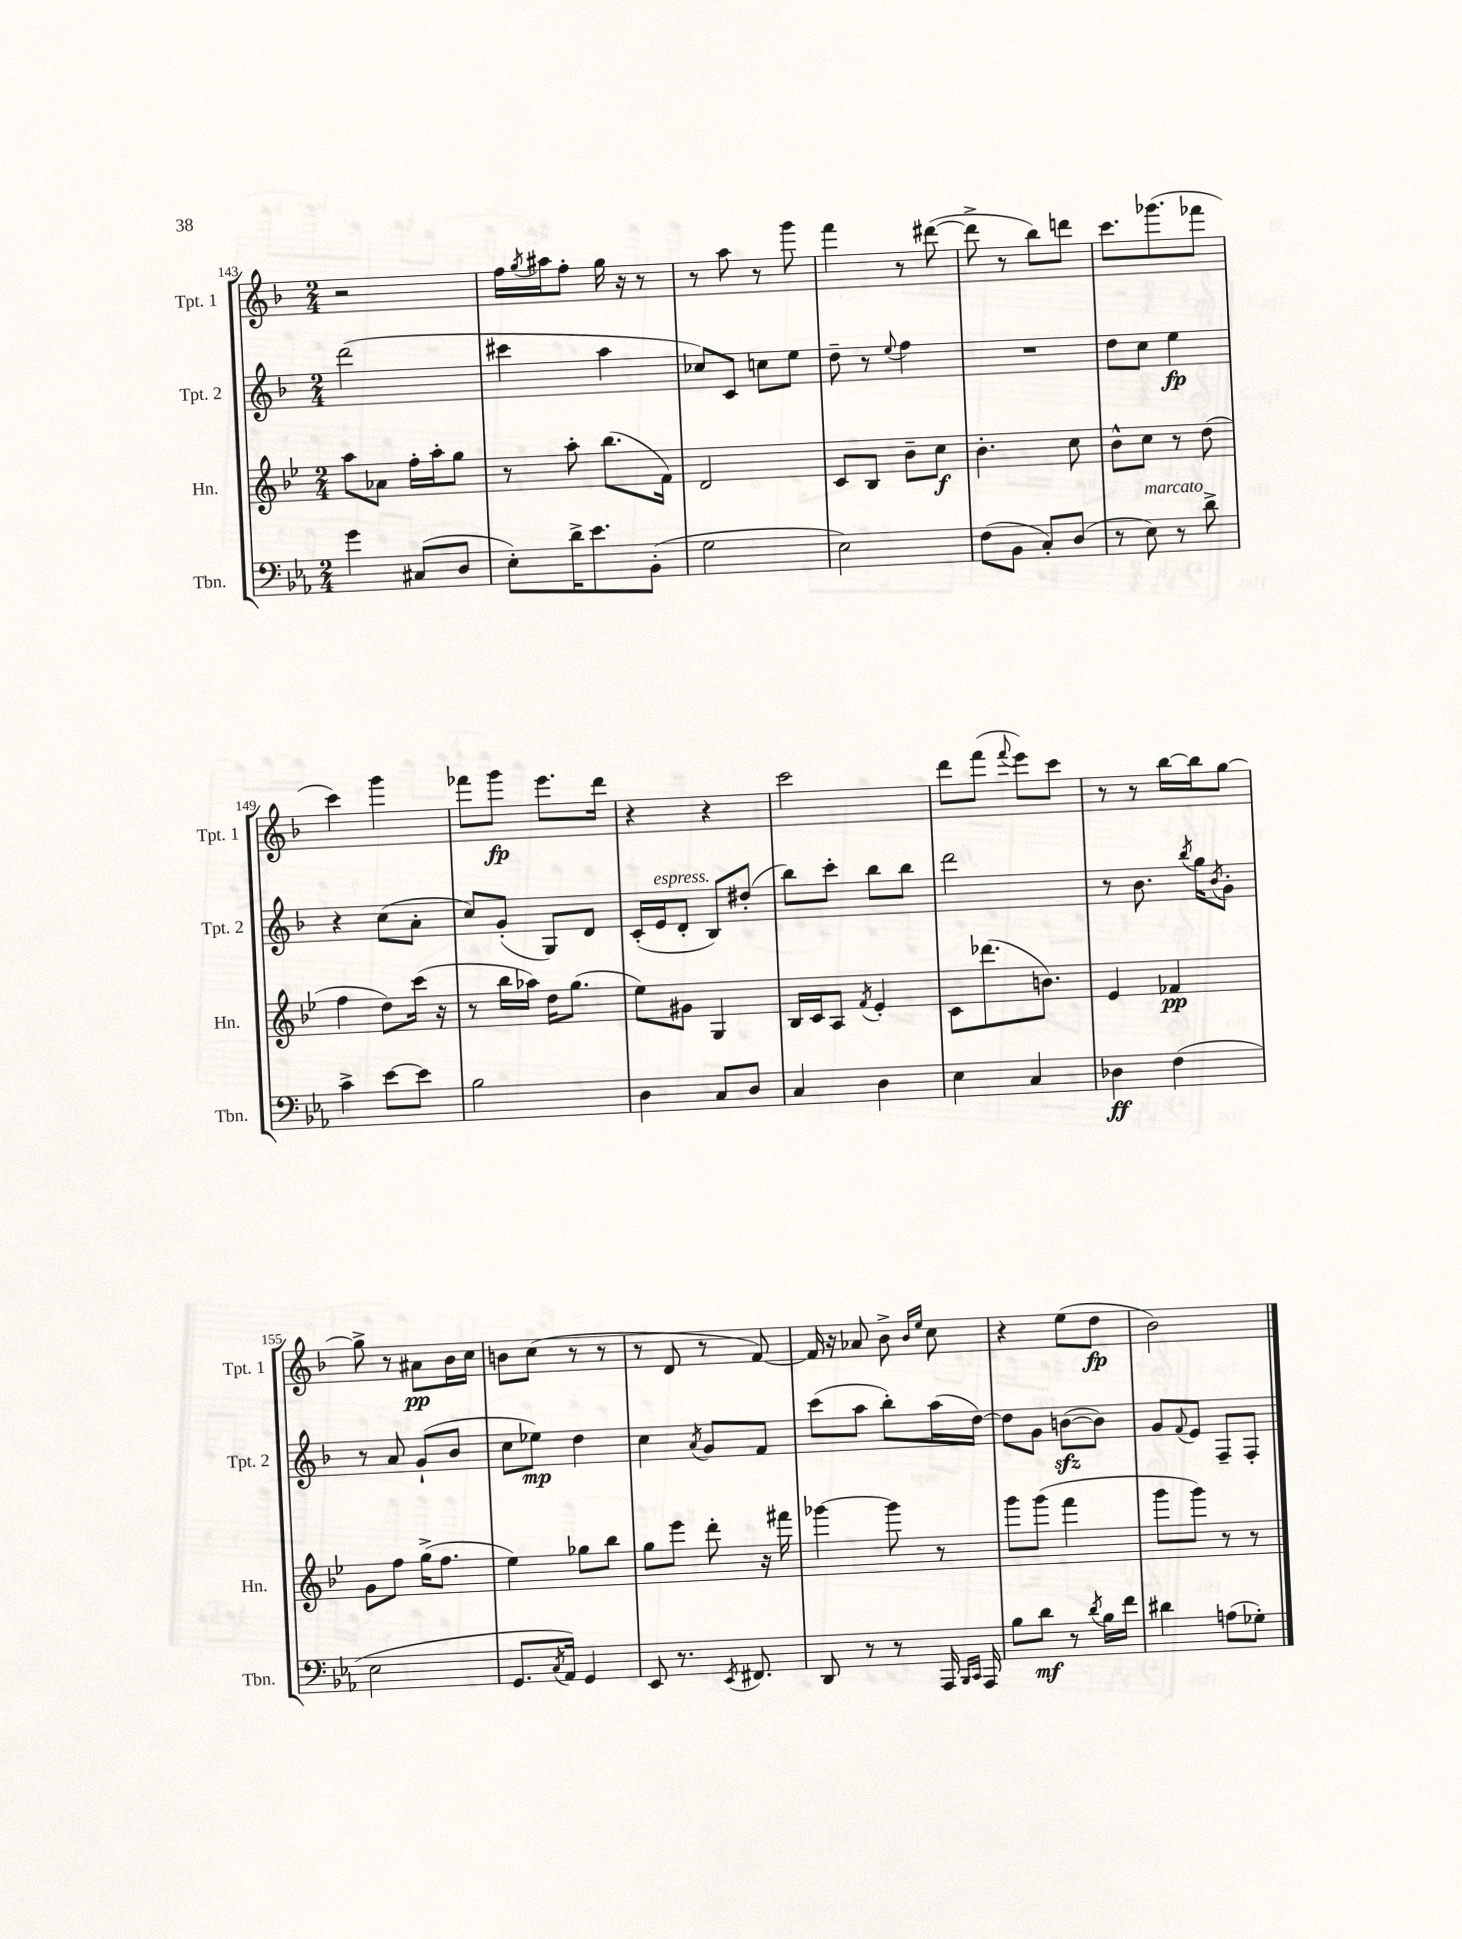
<<
\new StaffGroup <<
\new Staff = "s0" \with { instrumentName = "Tpt. 1" shortInstrumentName = "Tpt. 1" } {
    \clef treble \key f \major \numericTimeSignature \time 2/4
    r2 |
    f''16 \acciaccatura { g''8 } ais''16 f''8-. g''16 r16 r8 |
    r8 a''8 r8 g'''8 |
    f'''4 r8 dis'''8~( |
    dis'''8-> r8 bes''8) d'''8 |
    c'''8. ges'''8.( fes'''8 |
    c'''4) g'''4 |
    fes'''8 g'''8\fp e'''8. d'''16 |
    r4 r4 |
    c'''2 |
    d'''8 f'''8( \appoggiatura { f'''8 } e'''8) c'''8 |
    r8 r8 bes''16~ bes''16 g''8~ |
    g''8-> r8 ais'8\pp bes'16 c''16 |
    b'8 c''8( r8 r8 |
    r8 d'8 r8 f'8~) |
    f'16 r16 aes'8 bes'8-> \grace { bes'16 e''16 } c''8 |
    r4 e''8( d''8\fp |
    bes'2) \bar "|." |
}
\new Staff = "s1" \with { instrumentName = "Tpt. 2" shortInstrumentName = "Tpt. 2" } {
    \clef treble \key f \major \numericTimeSignature \time 2/4
    d'''2( |
    cis'''4 a''4 |
    ces''8) c'8 c''8 e''8 |
    d''8-- r8 \appoggiatura { e''8 } f''4 |
    R2 |
    d''8 c''8 e''4\fp |
    r4 c''8( a'8-. |
    c''8) g'8-.( g8) d'8 |
    c'16-.( e'16^\markup { \italic "espress." } d'8-. bes8) dis''8-.( |
    bes''8) c'''8-. bes''8 bes''8 |
    d'''2 |
    r8 bes'8. \acciaccatura { bes''8 } g''16 \acciaccatura { bes'8 } g'8-. |
    r8 a'8 g'8-!( bes'8 |
    c''8 ees''8\mp) d''4 |
    c''4 \acciaccatura { a'8 } g'8 f'8 |
    c'''8( a''8 bes''8-.) a''16( d''16~) |
    d''8 g'8 b'8~\sfz( b'8) |
    g'8 \appoggiatura { f'8 } e'8 f8-- f8-. \bar "|." |
}
\new Staff = "s2" \with { instrumentName = "Hn." shortInstrumentName = "Hn." } {
    \clef treble \key bes \major \numericTimeSignature \time 2/4
    a''8 aes'8 f''16-. a''16-. g''8 |
    r8 a''8-. bes''8.( f'16) |
    d'2 |
    c'8 bes8 bes'8-- c''8\f |
    bes'4.-. c''8 |
    bes'8-^ c''8 r8 d''8( |
    f''4 d''8) c'''16( r16 |
    r8 bes''16 aes''16) d''16 g''8.( |
    ees''8) gis'8 g4 |
    bes16 c'16 a8 \acciaccatura { f'8 } ees'4-. |
    c'8 des'''8.( b'8.) |
    ees'4 fes'4\pp |
    g'8 f''8 g''16->( f''8. |
    ees''4) ges''8 bes''8 |
    g''8 ees'''8 d'''8-. r16 fis'''16 |
    ges'''4~ ges'''8 r8 |
    g'''8 g'''8( f'''4 |
    g'''8 g'''8) r8 r8 \bar "|." |
}
\new Staff = "s3" \with { instrumentName = "Tbn." shortInstrumentName = "Tbn." } {
    \clef bass \key ees \major \numericTimeSignature \time 2/4
    g'4 cis8( d8 |
    ees8-.) d'16-> ees'8. bes,8-.( |
    g2 |
    ees2) |
    f8( bes,8 c8-.) d8( |
    r8 ees8^\markup { \italic "marcato" }) r8 d'8-> |
    c'4-> ees'8~ ees'8 |
    bes2 |
    d4 c8 d8 |
    c4 d4 |
    ees4 c4 |
    des4\ff f4( |
    ees2 |
    g,8. \acciaccatura { c8 } aes,16) g,4 |
    ees,8 r8. \acciaccatura { ees,8 } fis,8. |
    d,8 r8 r8 aes,,16 \grace { bes,,16 c,16 } aes,,16 |
    bes8 d'8\mf r8 \acciaccatura { d'8 } bes16 f'16 |
    dis'4 a8( ges8-.) \bar "|." |
}
>>
>>
\layout { \context { \Score currentBarNumber = #143 } }
